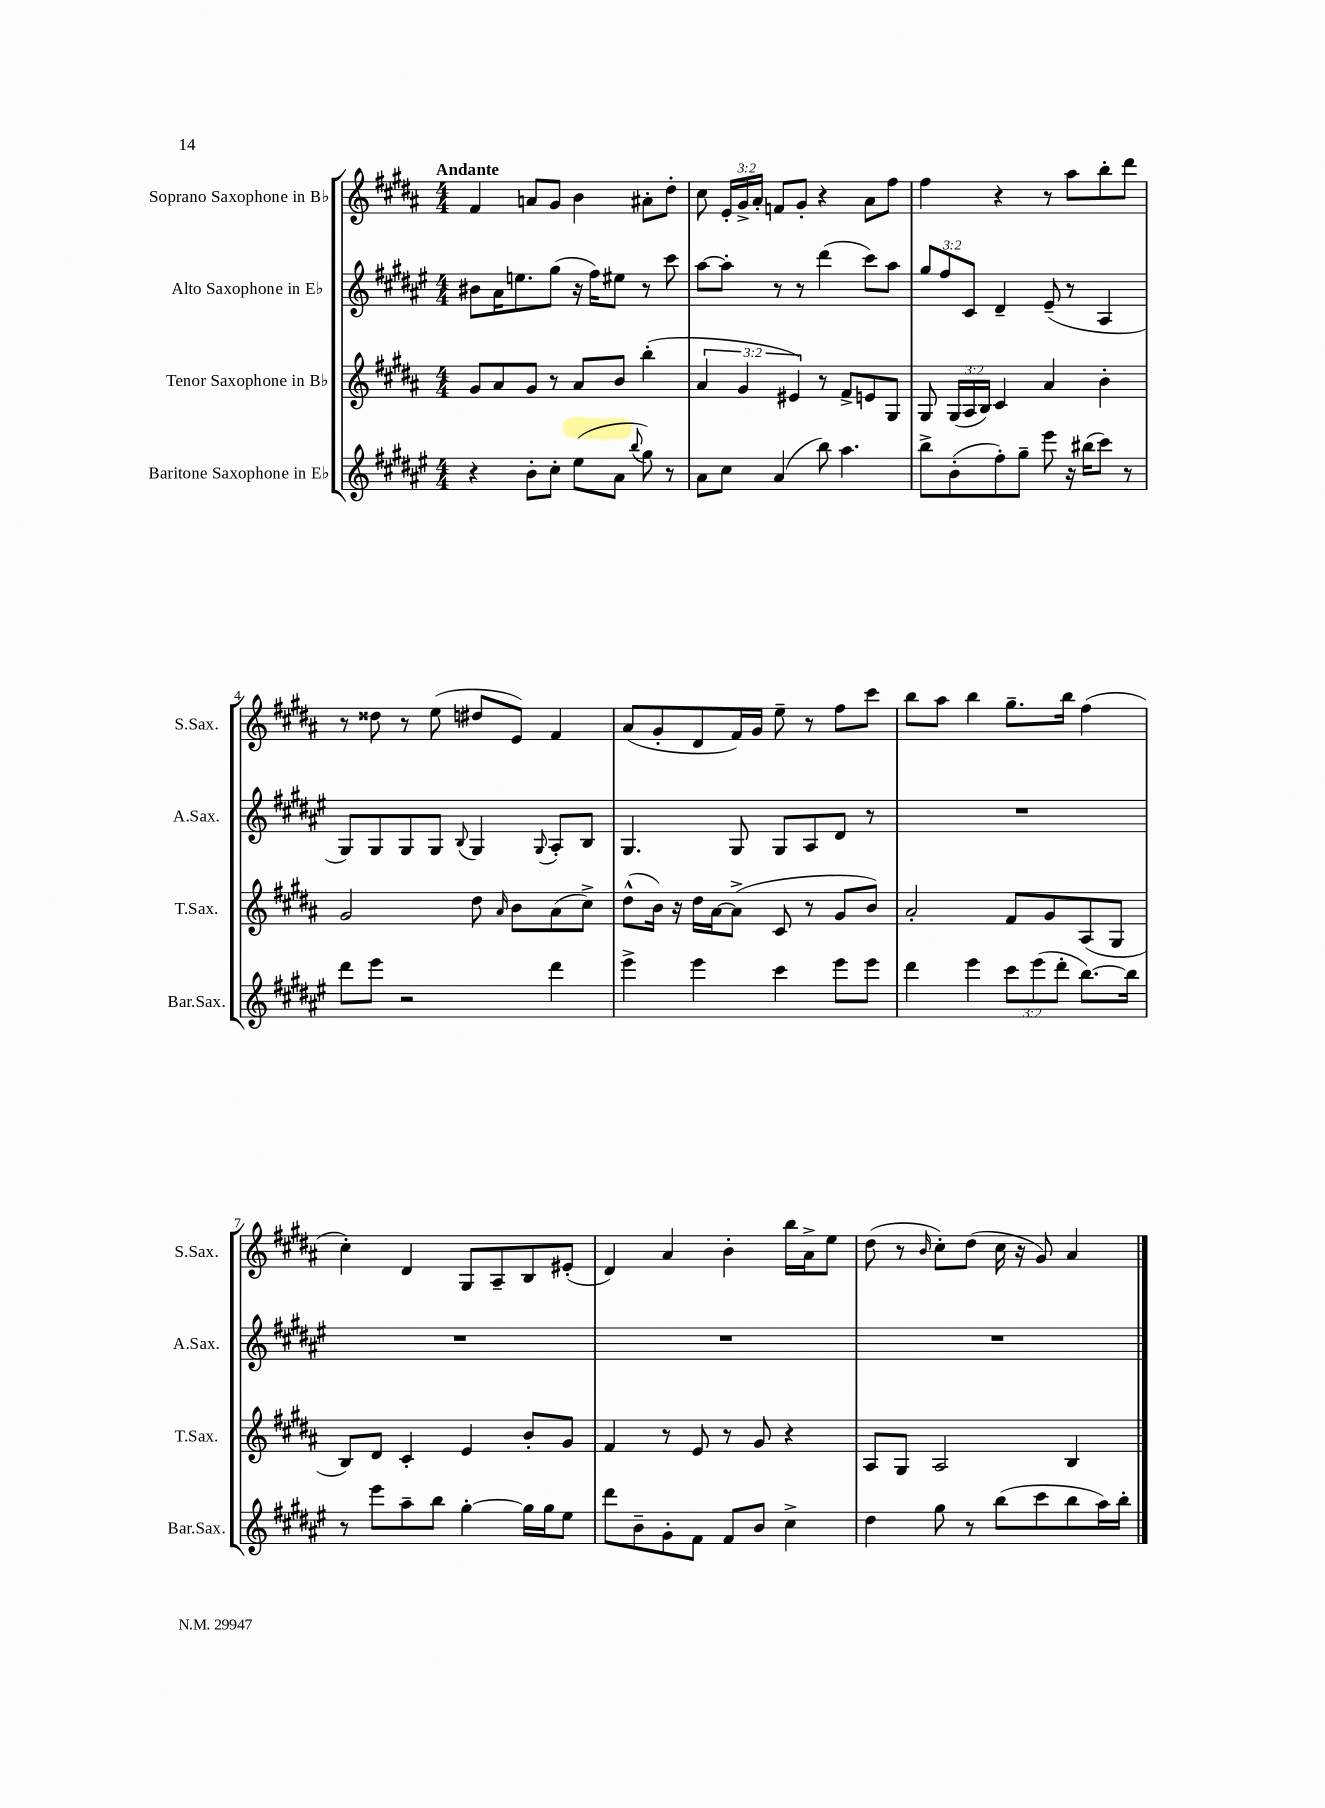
<<
\new StaffGroup <<
\new Staff = "s0" \with { instrumentName = "Soprano Saxophone in Bb" shortInstrumentName = "S.Sax." } {
    \clef treble \key b \major \numericTimeSignature \time 4/4 \override Staff.TupletNumber.text = #tuplet-number::calc-fraction-text \tempo "Andante"
    \autoBeamOff fis'4 a'8[ gis'8] b'4 ais'8[-. dis''8]-. |
    cis''8 \tuplet 3/2 { e'16[-. gis'16-> ais'16]-. } f'8[ gis'8]-. r4 ais'8[ fis''8] |
    fis''4 r4 r8 ais''8[ b''8-. dis'''8] |
    r8 disis''8 r8 e''8( dis''8[ e'8]) fis'4 |
    ais'8[( gis'8-. dis'8 fis'16) gis'16] e''8-- r8 fis''8[ cis'''8] |
    b''8[ ais''8] b''4 gis''8.[-- b''16] fis''4( |
    cis''4-.) dis'4 gis8[ ais8-- b8 eis'8]-.( |
    dis'4) ais'4 b'4-. b''16[ ais'16-> e''8] |
    dis''8( r8 \grace { b'16 } cis''8[-.) dis''8]( cis''16 r16 gis'8) ais'4 \bar "|." |
}
\new Staff = "s1" \with { instrumentName = "Alto Saxophone in Eb" shortInstrumentName = "A.Sax." } {
    \clef treble \key fis \major \numericTimeSignature \time 4/4 \override Staff.TupletNumber.text = #tuplet-number::calc-fraction-text
    \autoBeamOff bis'8[ ais'16 e''8. gis''8]( r16 fis''16[) eis''8] r8 cis'''8 |
    ais''8[~ ais''8]-. r8 r8 dis'''4( cis'''8[) ais''8] |
    \tuplet 3/2 { gis''8[ fis''8 cis'8] } dis'4-- eis'8--( r8 ais4 |
    gis8[) gis8 gis8 gis8] \appoggiatura { b8 } gis4 \appoggiatura { gis8 } ais8[-. b8] |
    gis4. gis8 gis8[ ais8 dis'8] r8 |
    R1 |
    R1 |
    R1 |
    R1 \bar "|." |
}
\new Staff = "s2" \with { instrumentName = "Tenor Saxophone in Bb" shortInstrumentName = "T.Sax." } {
    \clef treble \key b \major \numericTimeSignature \time 4/4 \override Staff.TupletNumber.text = #tuplet-number::calc-fraction-text
    \autoBeamOff gis'8[ ais'8 gis'8] r8 ais'8[ b'8] b''4-.( |
    \tuplet 3/2 { ais'4 gis'4 eis'4) } r8 fis'8[-> e'8 gis8] |
    gis8 \tuplet 3/2 { gis16[( ais16 b16]) } cis'4 ais'4 b'4-. |
    gis'2 dis''8 \grace { ais'16 } b'8[ ais'8( cis''8]->) |
    dis''8[-^( b'16]) r16 dis''16[ ais'16~ ais'8]->( cis'8 r8 gis'8[ b'8]) |
    ais'2-. fis'8[ gis'8 ais8( gis8] |
    b8[) dis'8] cis'4-. e'4 b'8[-. gis'8] |
    fis'4 r8 e'8 r8 gis'8 r4 |
    ais8[ gis8] ais2 b4 \bar "|." |
}
\new Staff = "s3" \with { instrumentName = "Baritone Saxophone in Eb" shortInstrumentName = "Bar.Sax." } {
    \clef treble \key fis \major \numericTimeSignature \time 4/4 \override Staff.TupletNumber.text = #tuplet-number::calc-fraction-text
    \autoBeamOff r4 b'8[-. cis''8]-. eis''8[( ais'8] \appoggiatura { b''8 } gis''8) r8 |
    ais'8[ cis''8] ais'4( b''8) ais''4. |
    b''8[-> b'8-.( fis''8-.) gis''8]-- eis'''8 r16 bis''16[( cis'''8]) r8 |
    dis'''8[ eis'''8] r2 dis'''4 |
    eis'''4-> eis'''4 cis'''4 eis'''8[ eis'''8] |
    dis'''4 eis'''4 \tuplet 3/2 { cis'''8[ eis'''8( dis'''8]-. } b''8.[~) b''16] |
    r8 eis'''8[ ais''8-- b''8] gis''4~-. gis''16[ gis''16 eis''8] |
    dis'''8[ b'8-- gis'8-. fis'8] fis'8[ b'8] cis''4-> |
    dis''4 gis''8 r8 b''8[( cis'''8 b''8 ais''16) b''16]-. \bar "|." |
}
>>
>>
